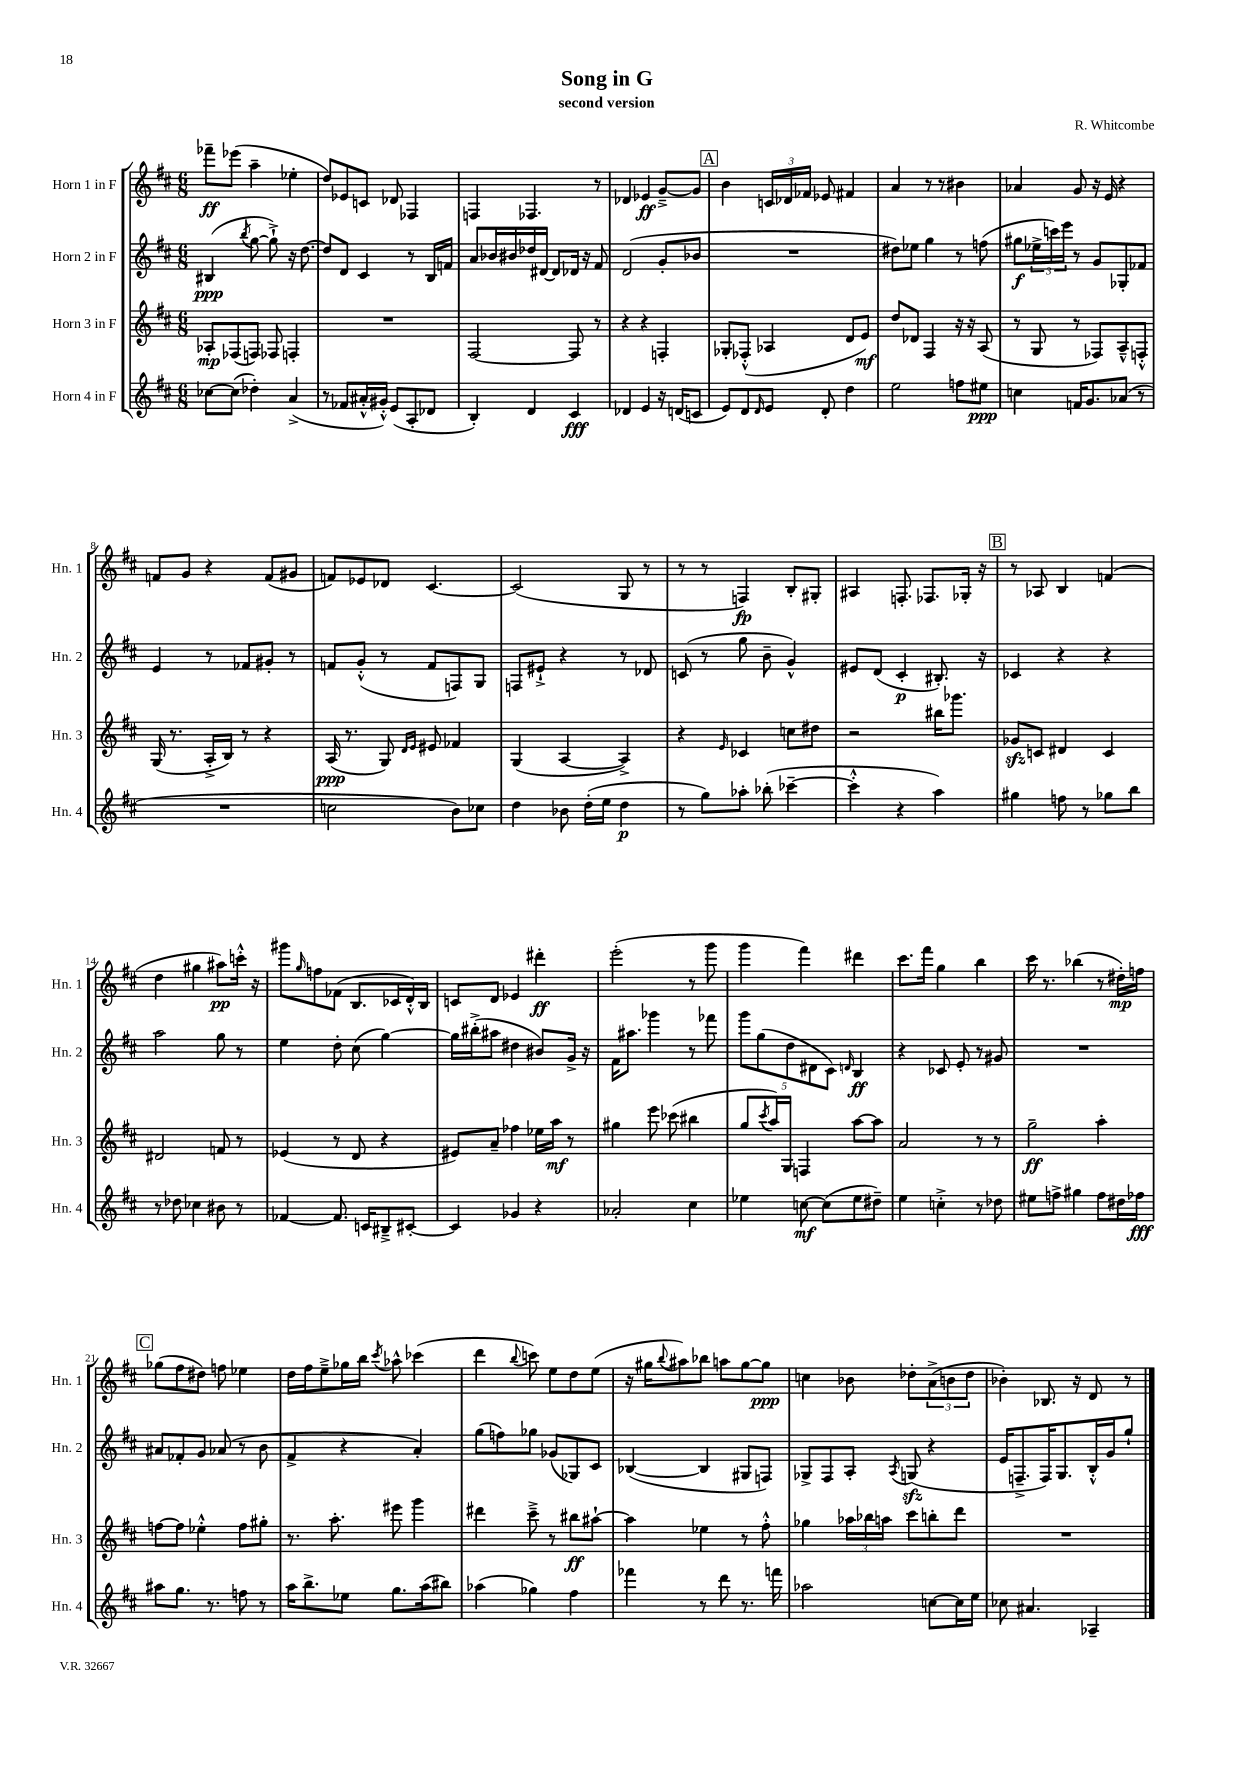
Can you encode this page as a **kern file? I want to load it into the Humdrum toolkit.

**kern	**kern	**kern	**kern
*staff4	*staff3	*staff2	*staff1
*clefG2	*clefG2	*clefG2	*clefG2
*k[f#c#]	*k[f#c#]	*k[f#c#]	*k[f#c#]
*M6/8	*M6/8	*M6/8	*M6/8
[8cc-\L	8A-'/L	(4B#/	8fff-~\L
(8cc-\]J	(8F-/	.	(8eee-\J
.	.	8qbb/	.
4dd-'\)	8F/J)	[8gg\	4aa~\
.	8F-/	8gg`^\])	.
(4a^/	4F'/	16r	4ee-'\
.	.	[8.dd\	.
=	=	=	=
8r	2.r	8dd/]L	8dd/L)
8f-/L	.	8d/J	8e-/
16a#'^^/L	.	4c#/	8c/J
16g#'^^/JJ)	.	.	.
(8e/L	.	.	8d-/
8A'/	.	8r	4F-/
8d-/J	.	16B/LL	.
.	.	16f/JJ	.
=	=	=	=
4B'/)	[2F#/	8a/L	4F/
.	.	16b-/L	.
.	.	16b#/	.
4d/	.	16dd-/	4.F-/
.	.	[16d#/JJ	.
.	.	8d#/]L	.
4c#/	8F#/]	16d-/Jk	.
.	.	16r	.
.	8r	8f#/	8r
=	=	=	=
4d-/	4r	(2d/	4d-/
4e/	4r	.	4e-/
16r	4F'/	8g'/L	[8g~^/L
(16d/LK	.	.	.
8c/J	.	8b-/J	8g/]J
=	=	=	=
8e/L)	8G-'/L	2.r	4b\
8d/	(8F-'^^/J	.	.
16qqd/	.	.	.
8e/J	4A-/	.	24c/LL
.	.	.	24d-/
.	.	.	24f-/JJ
8d'/	.	.	8e-/
4dd\	8d/L	.	4f#/
.	8e/J)	.	.
=	=	=	=
2ee\	8dd/L	8dd#\L)	4a/
.	8d-/J	8ee-\J	.
.	4F#/	4gg\	8r
.	.	.	8r
8ff\L	16r	8r	4b#\
.	16r	.	.
8ee#\J	(8A/	(8ff\	.
=	=	=	=
4cc\	8r	8gg#\L	4a-/
.	8G/	24ee-^\L	.
.	.	24ccc\)	.
.	.	24eee\JJ	.
16f/LK	8r	8r	8g/
8.g/	.	.	.
.	8F-/L)	8g/L	16r
.	.	.	16e/
(8a-/J	8A~^^/	8G-'/	4r
8r	8F'^^/J	8f-/J	.
=	=	=	=
2.r	(16G/	4e/	8f/L
.	8.r	.	.
.	.	.	8g/J
.	16A'^/LL	8r	4r
.	16B/JJ)	.	.
.	8r	8f-/L	.
.	4r	8g#'/J	(8f/L
.	.	8r	8g#/J
=	=	=	=
2cc\	(16A/	8f/L	8f/L)
.	8.r	.	.
.	.	(8g'^^/J	8e-/
.	8G/)	8r	8d-/J
.	16qqd/LL	.	.
.	16qqe/JJ	.	.
.	8e#/	8f/L	[4.c#/
8b\L)	4f-/	8F/)	.
8cc-\J	.	8G/J	.
=	=	=	=
4dd\	(4G/	8F/L	(2c#/]
.	.	8e#`^/J	.
8b-\	[4A/	4r	.
(16dd'\LL	.	.	.
16ee\JJ	.	.	.
4dd\	4A^/])	8r	8G/
.	.	8d-/	8r
=	=	=	=
8r	4r	(8c/	8r
8gg\L)	.	8r	8r
.	16qqe/	.	.
8aa-'\J	4c-/	8gg\	4F/)
(8bb-'\	.	8b~\	.
[4ccc-~\	8cc\L	4g^^/)	8B'/L
.	8dd#\J	.	8G#'/J
=	=	=	=
4ccc-'^^\]	2r	8e#/L	4A#/
.	.	(8d/J	.
4r	.	4c#'/	8.F'/
.	.	.	8.F-/L
4aa\)	16bb#\LK	8.B#'/)	.
.	8.ggg-\J	.	.
.	.	.	16G-'/Jk
.	.	16r	16r
=	=	=	=
4gg#\	8g-/L	4c-/	8r
.	8c/J	.	8A-/
8ff\	4d#/	4r	4B/
8r	.	.	.
8gg-\L	4c/	4r	(4f/
8bb\J	.	.	.
=	=	=	=
8r	2d#/	2aa\	4dd\
8dd-\	.	.	.
4cc-\	.	.	4gg#\
8b#\	8f/	8gg\	8aa#\L)
8r	8r	8r	16ccc'^^\Jk
.	.	.	16r
=	=	=	=
[4f-/	(4e-/	4ee\	8ggg#\L
.	.	.	16qqgg/
.	.	.	8ff\
8.f-/]	8r	8dd'\	(8f-\J
.	8d/	(8cc#\	8.B/L
16c/LK	.	.	.
8B#~^/	4r	[4gg\)	.
.	.	.	16c-/L
[8c#'/J	.	.	16d'^^/)
.	.	.	16B/JJ
=	=	=	=
4c#/]	8e#/L)	16gg\]LL	8c/L
.	.	(16bb#'^\J	.
.	8a~/J	8aa#\J	8d/J
4g-/	4ff-\	4dd#\	4e-/
4r	16ee-\LL	8b#/L)	4ddd#'\
.	16aa\JJ	.	.
.	8r	16g^/Jk	.
.	.	16r	.
=	=	=	=
2a-'/	4gg#\	16f#\LK	(2eee'\
.	.	8.aa#\J	.
.	8eee\	4ggg-\	.
.	(8ccc-\	.	.
4cc#\	4bb#\	8r	8r
.	.	8fff-\	8ggg\
=	=	=	=
4ee-\	8gg/L	10ggg\L	4ggg\
.	.	(10gg\	.
.	8qccc#/	.	.
.	16aa/L)	.	.
.	16G/JJ	.	.
.	.	10dd\	.
[8cc\	4F/	.	4fff#\)
.	.	10d#\	.
(8cc\]L	.	.	.
.	.	10c#\J)	.
.	.	16qqd/	.
8ee-\	[8aa\L	4B/	4ddd#\
8dd#~\J)	8aa\]J	.	.
=	=	=	=
4ee\	2a/	4r	8.ccc#\L
.	.	.	16fff#\Jk
4cc'^\	.	8c-/	4gg\
.	.	8e'/	.
8r	8r	8r	4bb\
8dd-\	8r	8g#/	.
=	=	=	=
8ee#\L	2gg~\	2.r	16ccc#\
.	.	.	8.r
8ff^\J	.	.	.
4gg#\	.	.	(4bb-\
8ff\L	4aa'\	.	8r
16dd#\L	.	.	16dd#'\LL)
16ff-\JJ	.	.	16ff\JJ
=	=	=	=
8aa#\L	[8ff\L	8a#/L	(8gg-\L
8.gg\J	8ff\]J	8f-'/	8ff#\
.	4ee-'^^\	8g/J	8dd#\J)
8.r	.	.	.
.	.	(8a-/	8ff\
8ff\	8ff\L	8r	4ee-\
8r	8gg#'\J	8b\	.
=	=	=	=
16aa\LK	8.r	4f#^/	16dd\LL
8.bb^\	.	.	16ff#\J
.	.	.	8ee~^\
.	8.aa'\	.	.
8ee-\J	.	4r	16gg-\L
.	.	.	16bb\JJ
.	.	.	8qccc#/
8.gg\L	8eee#\	.	8aa-^^\
.	4ggg\	4a'/)	(4ccc-\
(16aa\k	.	.	.
8bb#\J)	.	.	.
=	=	=	=
(4aa-\	4ddd#\	(8gg\L	4ddd\
.	.	8ff\)	.
.	.	.	8qqbb/
4gg-\)	8ccc#~^\	8gg-\J	8ccc\)
.	8r	(8g-/L	8ee\L
4ff#\	8bb#\L	8G-/)	8dd\
.	[8aa#`\J	8c#/J	(8ee\J
=	=	=	=
4fff-\	4aa#\]	([4B-/	16r
.	.	.	16gg#\LK
.	.	.	8qqbb/
.	.	.	8aa#\)
8r	4ee-\	4B-/]	8bb-\J
8ddd\	.	.	8aa\L
8.r	8r	8G#/L	[8gg#\
.	8ff#'^^\	8F/J)	8gg#\]J
16fff\	.	.	.
=	=	=	=
2aa-\	4gg-\	8G-^/L	4cc\
.	.	8F#/	.
.	24aa-\LL	8A'/J	8b-\
.	24bb-\	.	.
.	24aa\JJ	.	.
.	.	8qA/	.
.	8ccc#\L	(8G/	8dd-'\L
[8cc\L	8bb'\	4r	(12a^\
.	.	.	12b\
16cc\]L	8ddd\J	.	.
.	.	.	12dd-\J
16ee\JJ	.	.	.
=	=	=	=
8cc-\	2.r	16e/LK	4b-'\)
.	.	8.F~^/	.
4.a#/	.	.	.
.	.	16F/K)	8.B-/
.	.	8.G/	.
.	.	.	16r
4A-~/	.	16B'^^/L	8d/
.	.	16g/J	.
.	.	8gg`/J	8r
==	==	==	==
*-	*-	*-	*-
